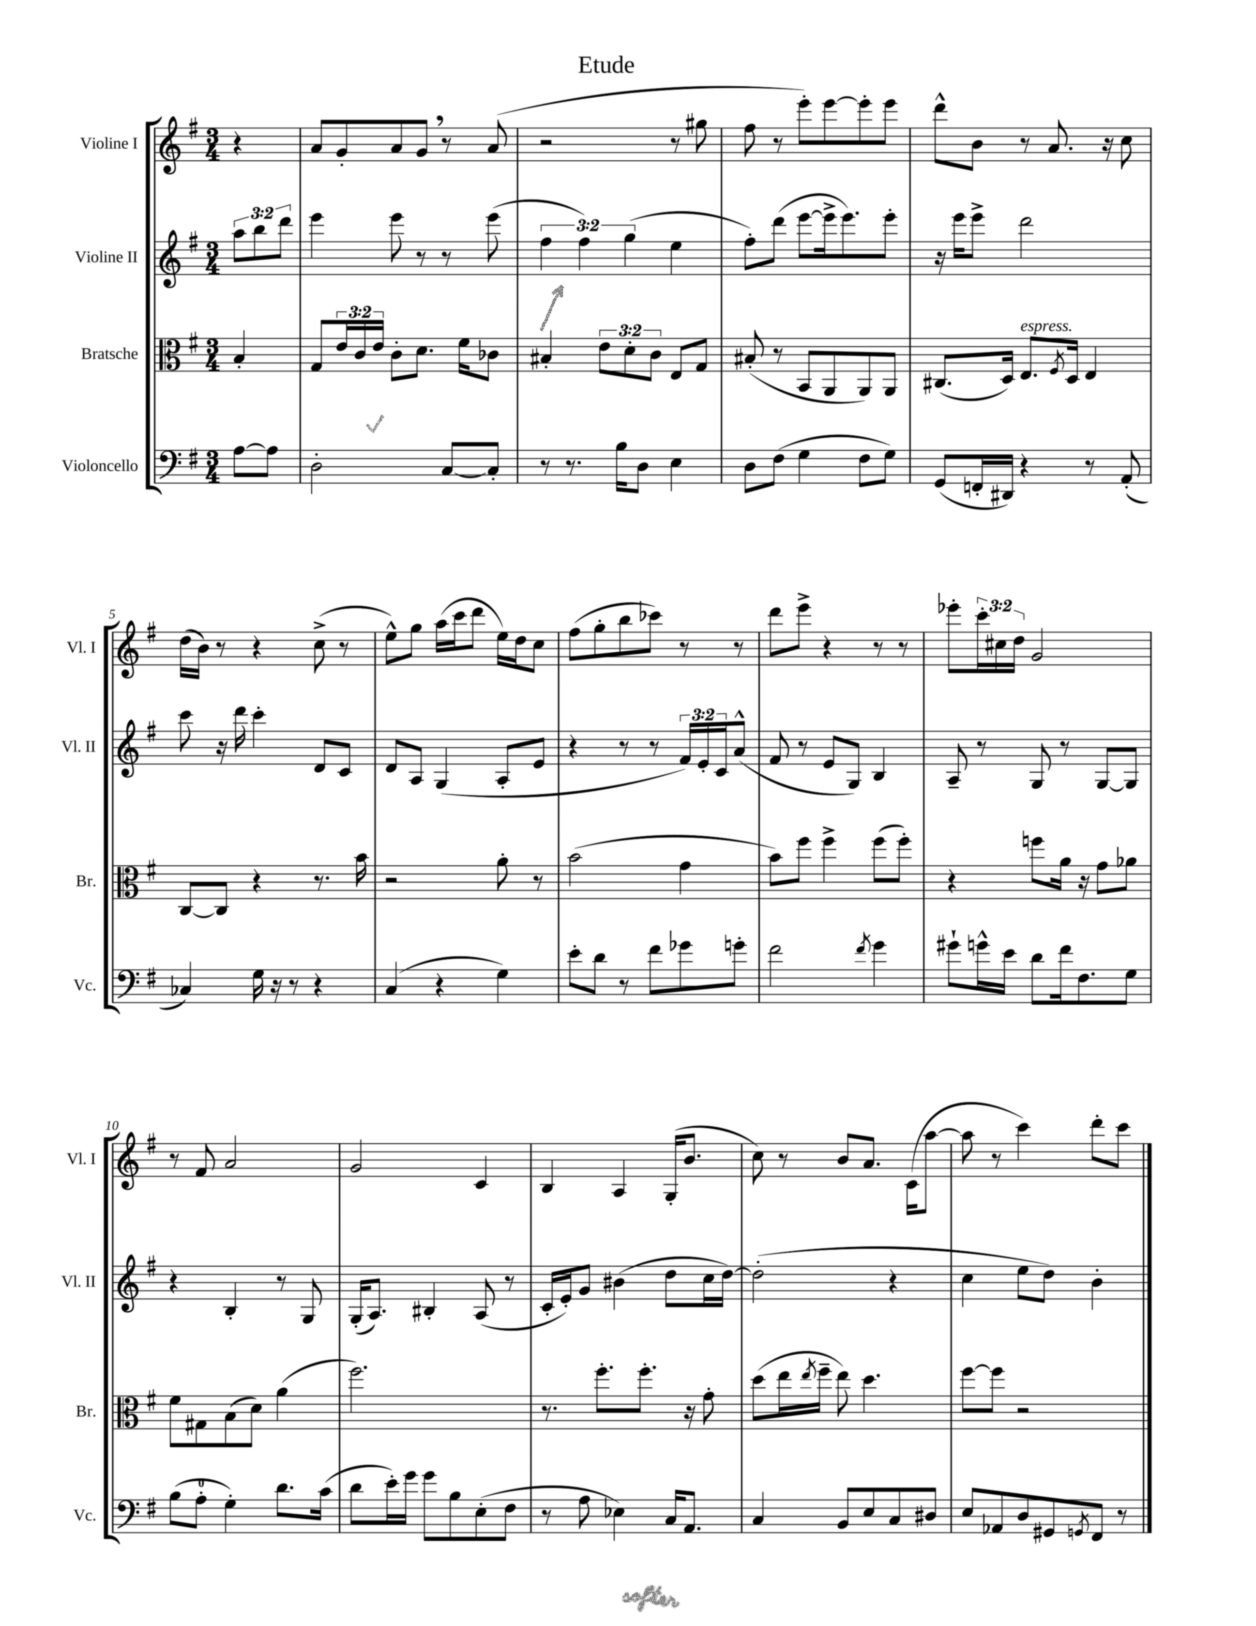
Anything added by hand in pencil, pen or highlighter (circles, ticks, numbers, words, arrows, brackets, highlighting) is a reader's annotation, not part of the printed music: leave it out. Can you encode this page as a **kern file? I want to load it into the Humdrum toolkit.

**kern	**kern	**kern	**kern
*staff4	*staff3	*staff2	*staff1
*clefF4	*clefC3	*clefG2	*clefG2
*k[f#]	*k[f#]	*k[f#]	*k[f#]
*M3/4	*M3/4	*M3/4	*M3/4
[8A\L	4B'/	12aa\L	4r
.	.	12bb\	.
8A\]J	.	.	.
.	.	12ddd\J	.
=	=	=	=
2D'\	8G/L	4eee\	8a/L
.	24e/L	.	8g'/
.	24c/	.	.
.	24e/JJ	.	.
.	8c'\L	8eee\	8a/
.	8.d\J	8r	8g/J
[8C/L	.	8r	8r
.	16f#\LK	.	.
8C'/]J	8c-\J	(8eee\	(8a/
=	=	=	=
8r	4B#'/	6ff#\	2r
8.r	.	.	.
.	.	6ff#\)	.
.	12e\L	.	.
16B\LK	.	.	.
.	12d'\	(6gg\	.
8D\J	.	.	.
.	12c\J	.	.
4E\	8E/L	4ee\	8r
.	8G/J	.	8gg#\
=	=	=	=
8D\L	(8B#'/	8ff#'\L)	8ff#\
(8F#\J	8r	(8ddd\J	8r
4G\	8BB/L	[8eee\L	8eee'\L)
.	8AA/	16eee^\]k	[8eee\
.	.	8.eee\)	.
8F#\L	8AA/)	.	8eee'\]
8G\J)	8AA/J	8eee'\J	8eee\J
=	=	=	=
(8GG/L	(8.C#/L	16r	8ddd^^\L
.	.	16eee\LK	.
16FF'/L	.	8eee^\J	8b\J
16DD#/JJ)	16D/Jk)	.	.
4r	8.E/L	2ddd\	8r
.	.	.	8.a/
.	8qF#/	.	.
.	16D/Jk	.	.
8r	4E/	.	.
.	.	.	16r
(8AA'/	.	.	8cc\
=	=	=	=
4C-/)	[8C/L	8ccc\	(16dd\LL
.	.	.	16b\JJ)
.	8C/]J	16r	8r
.	.	16ddd\	.
16G\	4r	4ccc'\	4r
16r	.	.	.
8r	.	.	.
4r	8.r	8d/L	(8cc^\
.	.	8c/J	8r
.	16b\	.	.
=	=	=	=
(4C/	2r	8d/L	8ee^^\L)
.	.	8A/J	8gg\J
4r	.	(4G/	(16aa\LL
.	.	.	16ccc\J
.	.	.	8ddd\J
4G\)	8a'\	8A'/L	16ee\LL)
.	.	.	16dd\J
.	8r	8e/J	8cc\J
=	=	=	=
8e'\L	(2b\	4r	(8ff#\L
8d\J	.	.	8gg'\
8r	.	8r	8bb\
8f#\L	.	8r	8ccc-\J)
8g-\	4g\	24f#/LL)	8r
.	.	24e'/	.
.	.	24c/J	.
8g'\J	.	(8a^^/J	8r
=	=	=	=
2f#\	8b\L)	8f#/	8ddd\L
.	8ff#\J	8r	8eee^\J
.	4ff#^\	8e/L	4r
.	.	8G/J)	.
8qf#/	.	.	.
4g\	(8ff#\L	4B/	8r
.	8ff#'\J)	.	8r
=	=	=	=
8g#`\L	4r	8A~/	8eee-'\L
16g^^\L	.	8r	24ccc'\L
.	.	.	24cc#\
16e\JJ	.	.	.
.	.	.	24dd\JJ
8d\L	8ff\L	8G/	2g/
16f#\k	16a\Jk	8r	.
8.F#\	16r	.	.
.	8g\L	[8G/L	.
8G\J	8a-\J	8G/]J	.
=	=	=	=
(8B\L	8f#\L	4r	8r
8A'\J	8G#\	.	8f#/
4G'\)	(8B\	4B'/	2a/
.	8d\J)	.	.
8.d\L	(4a\	8r	.
.	.	8G/	.
(16c\Jk	.	.	.
=	=	=	=
8d\L	2.ff#\)	(16G'/LK	2g/
.	.	8.A/J)	.
16e'\L)	.	.	.
16g\JJ	.	.	.
8g\L	.	4B#'/	.
8B\	.	.	.
(8E'\	.	(8A/	4c/
8F#\J	.	8r	.
=	=	=	=
8r	8.r	16c'/LL	4B/
.	.	16e'/J)	.
8A\	.	8g/J	.
.	8.ff#'\L	.	.
4E-\)	.	(4b#\	4A/
.	8.ff#'\J	.	.
16C/LK	.	8dd\L	(16G'/LK
8.AA/J	16r	.	8.b/J
.	8g'\	16cc\L	.
.	.	[16dd\JJ)	.
=	=	=	=
4C/	(8dd\L	(2dd'\]	8cc\)
.	16ee\L	.	8r
.	8qee/	.	.
.	16ff#~\JJ	.	.
8BB/L	8ee\)	.	8b/L
8E/	4.dd\	.	8.a/J
8C/	.	4r	.
.	.	.	(16c\LK
8D#/J	.	.	[8aa\J
=	=	=	=
8E/L	[8ff#\L	4cc\	8aa\]
8AA-/	8ff#\]J	.	8r
8D/	2r	8ee\L	4ccc\)
8GG#/	.	8dd\J)	.
8qGG/	.	.	.
8FF#/J	.	4b'\	8ddd'\L
8r	.	.	8ccc\J
==	==	==	==
*-	*-	*-	*-
